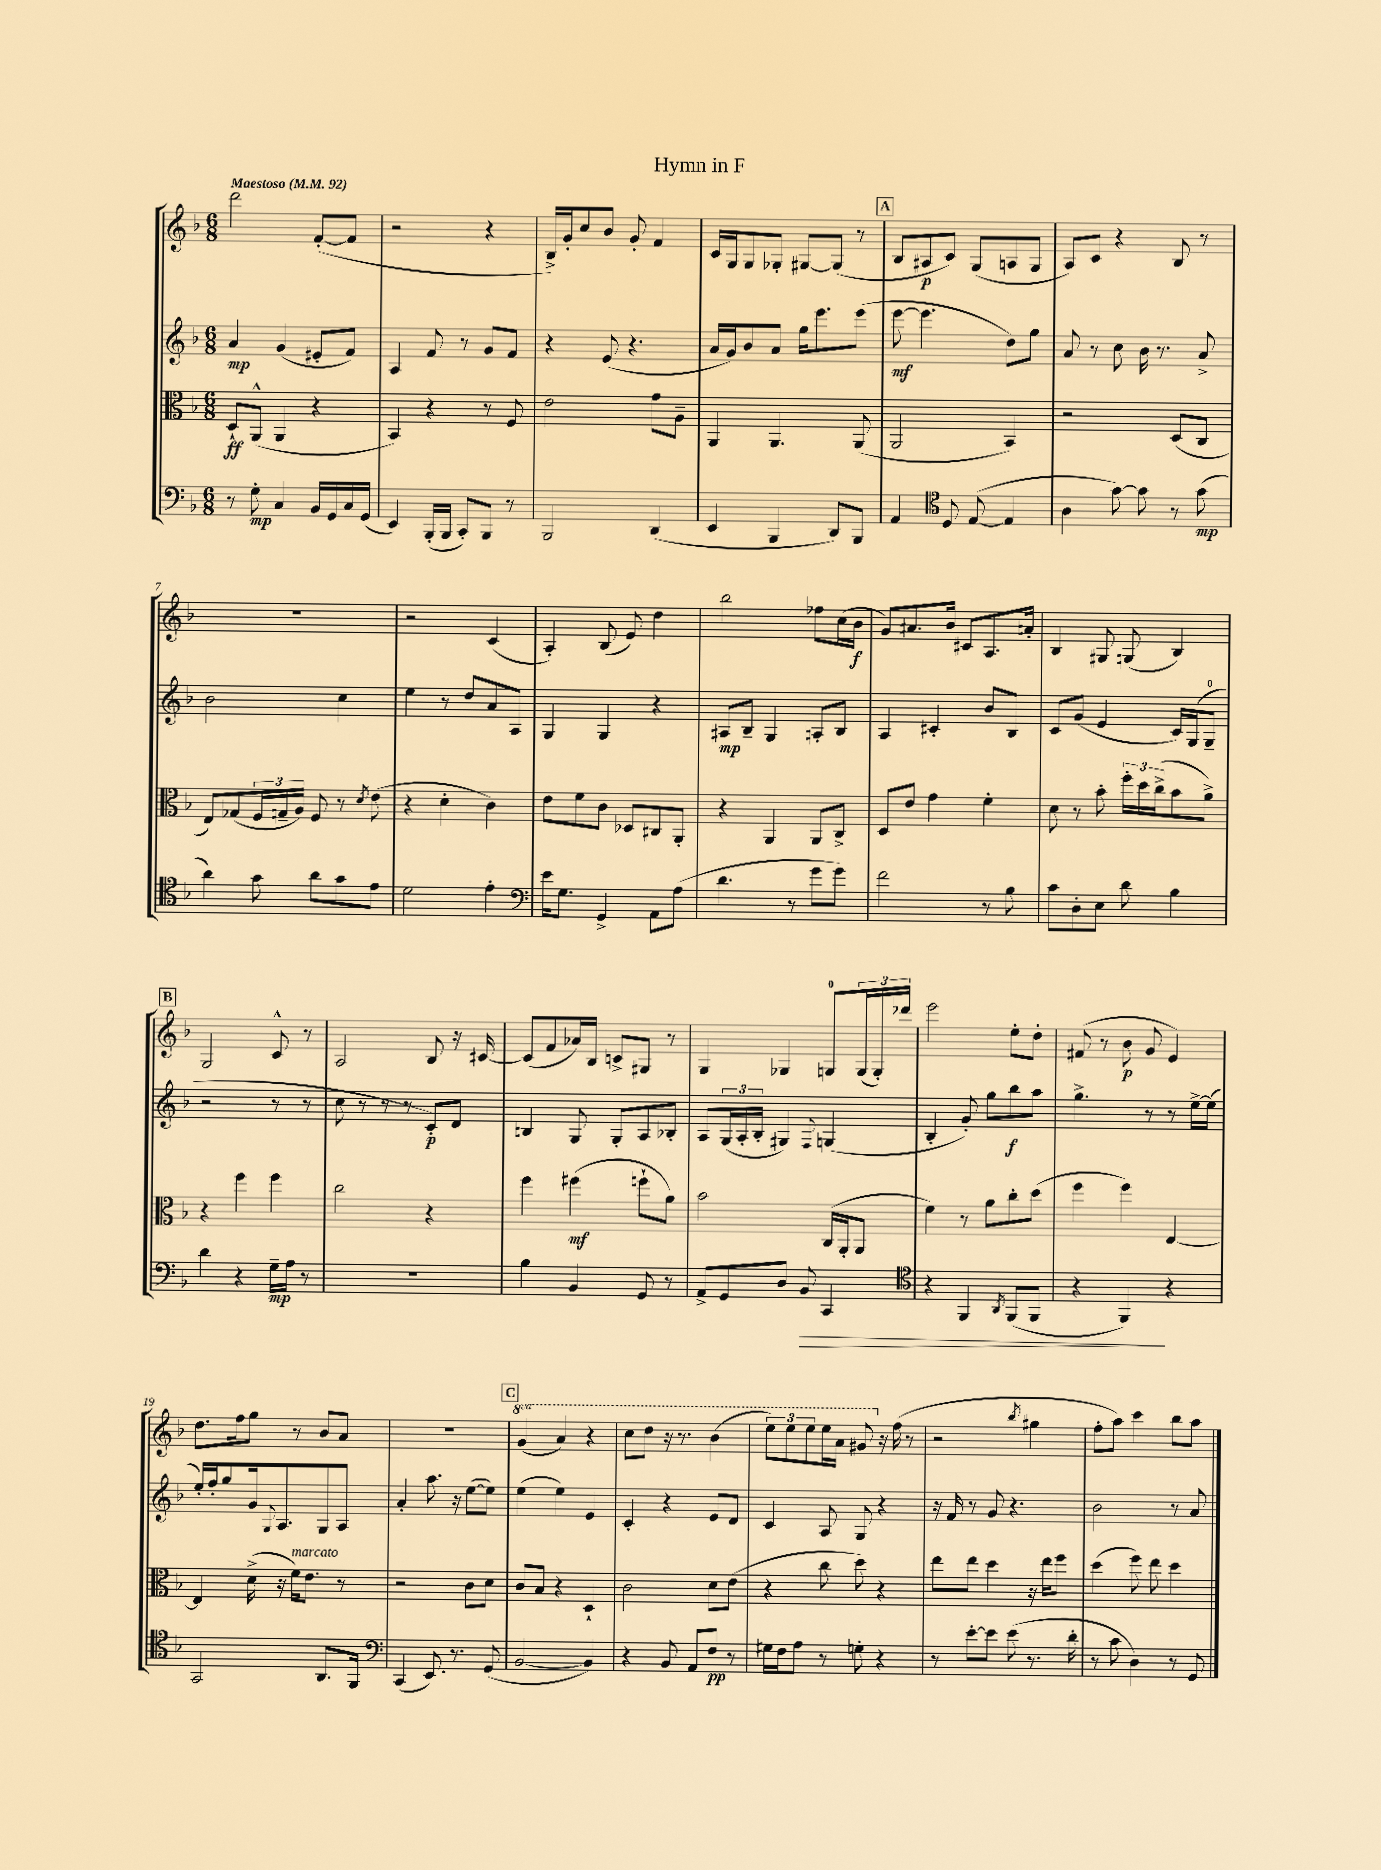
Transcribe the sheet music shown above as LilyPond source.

\header { title = "Hymn in F" }
<<
\new StaffGroup <<
\new Staff = "s0" {
    \clef treble \key f \major \numericTimeSignature \time 6/8 \set Staff.ottavationMarkups = #ottavation-simple-ordinals \tempo "Maestoso" 4 = 92
    d'''2 f'8~-.( f'8 |
    r2 r4 |
    bes16->) g'16-. c''8 bes'8 g'8-. f'4 |
    c'16 g16 g8 ges8-. gis8~ gis8( r8 |
    \mark \markup { \box "A" } bes8 ais8\p c'8) g8( a8 g8 |
    a8) c'8 r4 bes8 r8 |
    R2. |
    r2 c'4( |
    a4-.) bes8( e'8) d''4 |
    bes''2 fes''8 c''16( bes'16\f |
    g'8) ais'8. bes'16 cis'8 a8. a'16-. |
    bes4 gis8 g8( bes4) |
    \mark \markup { \box "B" } g2 c'8-^ r8 |
    a2 bes8 r16 cis'16~ |
    cis'8( f'8 aes'16) bes16 c'8-> gis8 r8 |
    g4 ges4 g8-0 \tuplet 3/2 { g16( g16-.) des'''16 } |
    e'''2 e''8-. d''8-. |
    fis'8( r8 bes'8\p g'8 e'4) |
    d''8. f''16 g''8 r8 bes'8 a'8 |
    R2. |
    \mark \markup { \box "C" } \ottava #1 g''4( a''4) r4 |
    c'''8 d'''8 r16 r8. bes''4( |
    \tuplet 3/2 { e'''8) e'''8 e'''8 } e'''16 a''16 gis''8 \ottava #0 r16 f''16( r8 |
    r2 \acciaccatura { bes''8 } gis''4 |
    f''8-. a''8) c'''4 bes''8 a''8 \bar "|." |
}
\new Staff = "s1" {
    \clef treble \key f \major \numericTimeSignature \time 6/8
    a'4\mp g'4( eis'8-. f'8) |
    a4 f'8 r8 g'8 f'8 |
    r4 e'8( r4. |
    a'16 g'16) bes'8 a'8 g''16 e'''8. e'''8( |
    \mark \markup { \box "A" } e'''8~\mf e'''4. d''8) g''8 |
    a'8 r8 c''8 bes'16 r8. a'8-> |
    bes'2 c''4 |
    e''4 r8 d''8 a'8 a8 |
    g4 g4 r4 |
    ais8\mp bes8-- g4 a8-. bes8 |
    a4 cis'4-. bes'8 bes8 |
    c'8 g'8( e'4 c'16) g16( g8-0-- |
    \mark \markup { \box "B" } r2 r8 r8 |
    c''8 r8 r8 r8 c'8-.\p) d'8 |
    b4 g8 g8-. a8 bes8-. |
    a8 \tuplet 3/2 { g16( a16-. bes16-. } gis4) \appoggiatura { f8 } g4( |
    bes4-. g'8-.) g''8 bes''8\f a''8 |
    g''4.-> r8 r8 e''16~-> e''16( |
    e''16-.) f''16-. g''8 g'16 \appoggiatura { g8 } a8. g8 a8 |
    a'4-. a''8. r16 e''8~( e''8) |
    \mark \markup { \box "C" } e''4( e''4) e'4 |
    c'4-. r4 e'8 d'8 |
    c'4 a8 g8 r4 |
    r16 f'16 r8 g'8 r4. |
    bes'2 r8 a'8 \bar "|." |
}
\new Staff = "s2" {
    \clef alto \key f \major \numericTimeSignature \time 6/8
    d8-!\ff a,8-^( a,4 r4 |
    bes,4) r4 r8 f8 |
    e'2 g'8 a8-- |
    a,4 a,4. a,8( |
    \mark \markup { \box "A" } a,2 bes,4) |
    r2 d8( c8 |
    e8) ges8( \tuplet 3/2 { f16 g16-- a16) } f8 r8 \acciaccatura { d'8 } e'8( |
    r4 d'4-. c'4) |
    e'8 f'8 c'8 des8 cis8 a,8-. |
    r4 a,4 a,8 c8-> |
    d8 e'8 g'4 f'4-. |
    d'8 r8 bes'8-. \tuplet 3/2 { f''16-. d''16 c''16->( } bes'8 a'8->) |
    \mark \markup { \box "B" } r4 f''4 f''4 |
    c''2 r4 |
    f''4 fis''4\mf( f''8-! a'8) |
    bes'2 c16( a,16-. a,8 |
    f'4) r8 a'8 c''8-. d''8( |
    f''4 f''4) e4~ |
    e4 d'16->( r16 f'16^\markup { \italic "marcato" }) e'8. r8 |
    r2 c'8 d'8 |
    \mark \markup { \box "C" } c'8 bes8 r4 d4-! |
    c'2 d'8 e'8( |
    r4 c''8 d''8) r4 |
    e''8 e''8 d''4 r16 e''16 f''8 |
    d''4( f''8) e''8 d''4 \bar "|." |
}
\new Staff = "s3" {
    \clef bass \key f \major \numericTimeSignature \time 6/8
    r8 g8-.\mp c4 bes,16 g,16 c16 g,16( |
    e,4) bes,,16-.( bes,,16 c,8-.) bes,,8 r8 |
    bes,,2 d,4( |
    e,4 bes,,4 d,8) bes,,8 |
    \mark \markup { \box "A" } a,4 \clef tenor d8 e8~( e4 |
    a4 g'8~) g'8 r8 g'8\mp( |
    a'4) g'8 a'8 g'8 e'8 |
    d'2 e'4-. |
    \clef bass e'16 g8. g,4-> a,8 a8( |
    d'4. r8 g'8 g'8) |
    f'2 r8 bes8 |
    c'8 d8-. e8 d'8 bes4 |
    \mark \markup { \box "B" } d'4 r4 g16--\mp a16 r8 |
    R2. |
    bes4 bes,4 g,8 r8 |
    a,8-> g,8 d8 bes,8\> c,4 |
    \clef tenor r4 f,4 \acciaccatura { a,8 } f,8( f,8 |
    r4 f,4\!) r4 |
    g,2 a,8. f,16 |
    \clef bass c,4( e,8.) r8. g,8( |
    \mark \markup { \box "C" } bes,2~ bes,4) |
    r4 bes,8 a,8 f8\pp r8 |
    gis16 f16 a8 r8 g8-. r4 |
    r8 e'8~-. e'8 e'8( r8. d'16-. |
    r8 c'8 d4) r8 g,8 \bar "|." |
}
>>
>>
